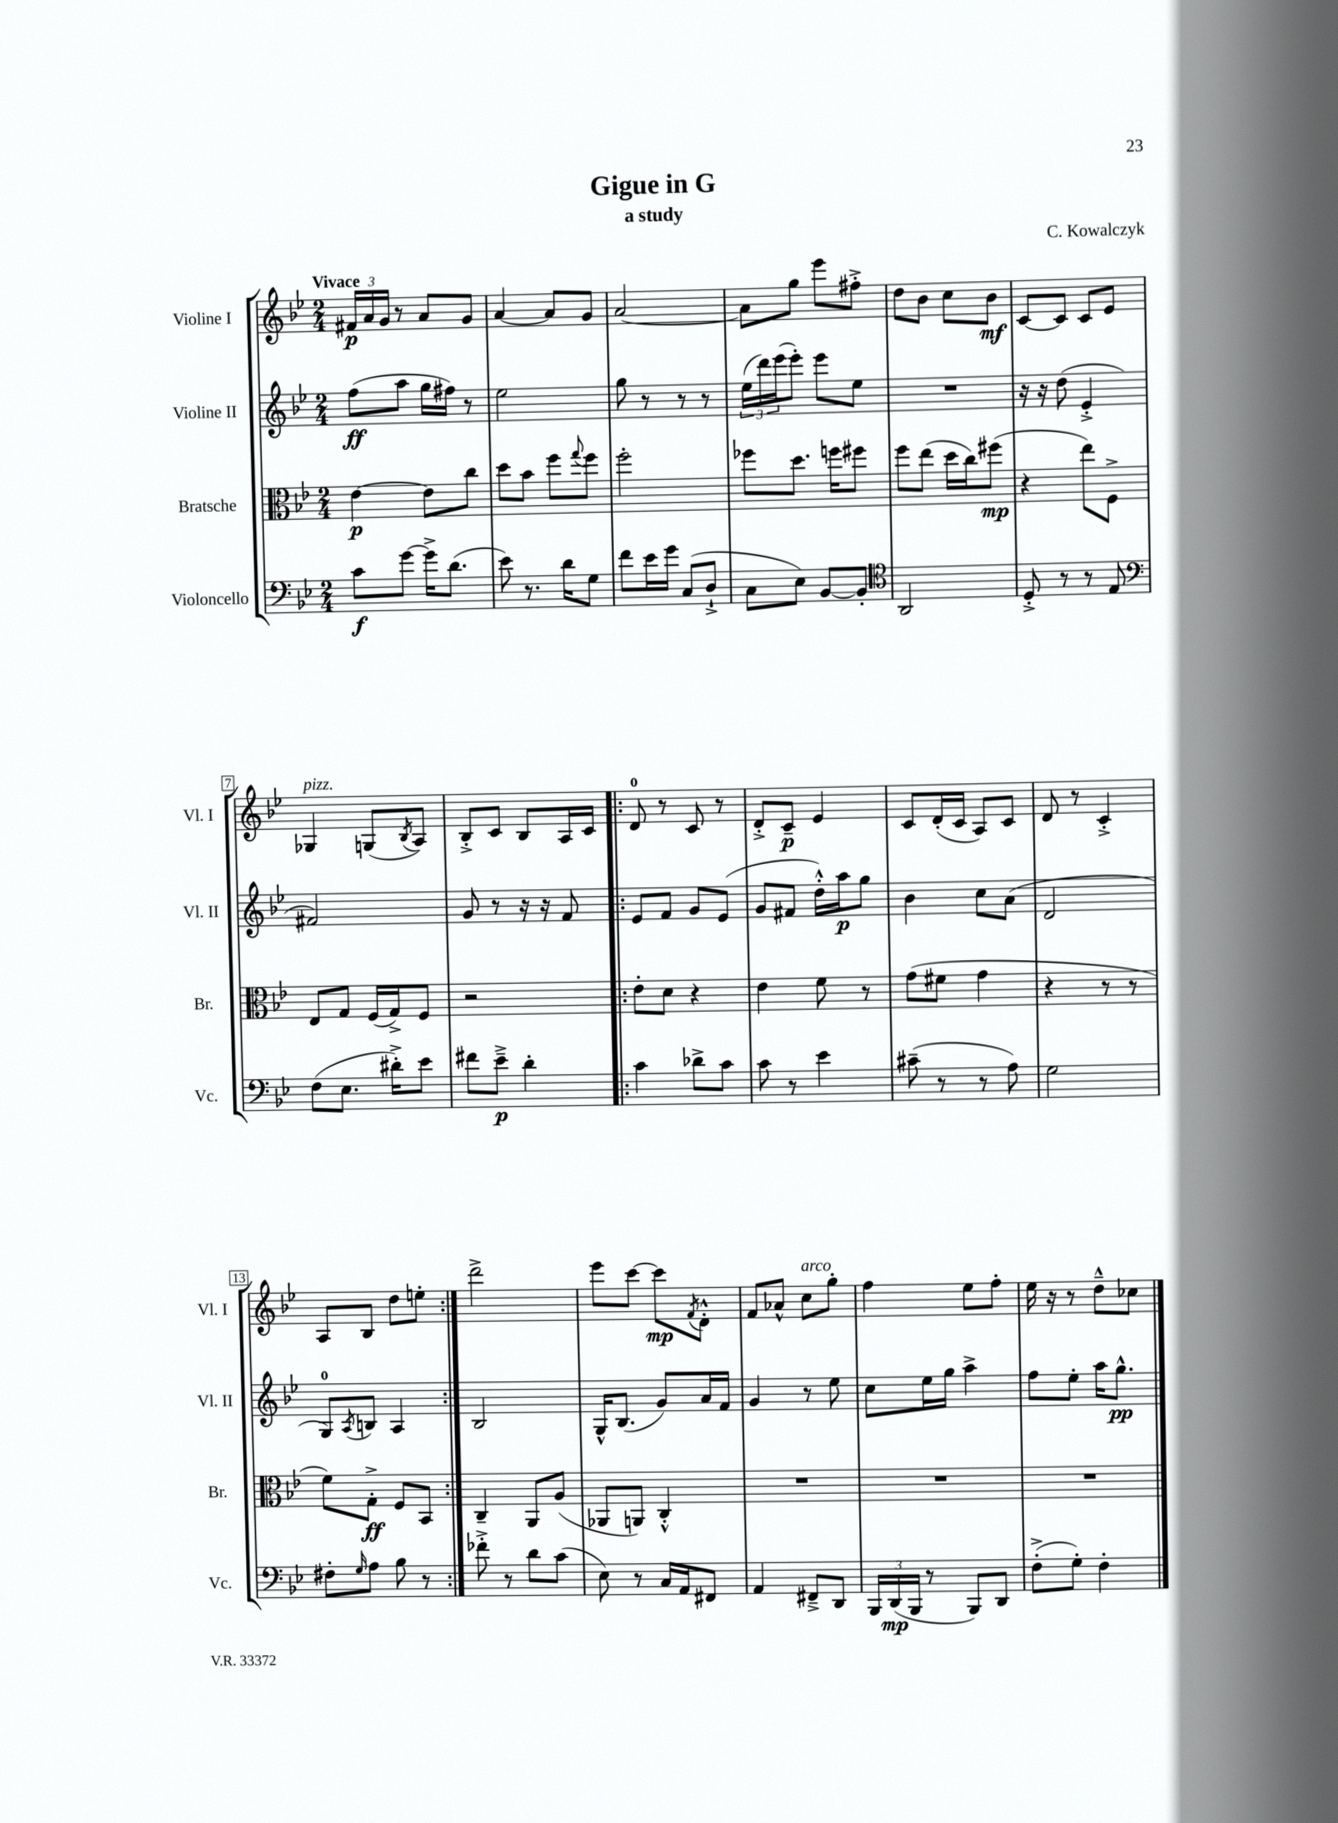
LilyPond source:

\header { title = "Gigue in G" composer = "C. Kowalczyk" subtitle = "a study" }
<<
\new StaffGroup <<
\new Staff = "s0" \with { instrumentName = "Violine I" shortInstrumentName = "Vl. I" } {
    \clef treble \key bes \major \numericTimeSignature \time 2/4 \tempo "Vivace"
    \tuplet 3/2 { fis'16\p a'16 g'16 } r8 a'8 g'8 |
    a'4~ a'8 g'8 |
    a'2~ |
    a'8 g''8 ees'''8 fis''8-.-> |
    d''8 bes'8 c''8 bes'8\mf |
    c'8~ c'8 c'8 ees'8 |
    ges4^\markup { \italic "pizz." } g8( \acciaccatura { bes8 } a8) |
    bes8-.-> c'8 bes8 a16 c'16 |
    \repeat volta 2 { d'8-0 r8 c'8 r8 |
    d'8-.-> c'8--\p ees'4 |
    c'8 d'16-.( c'16 a8) c'8 |
    d'8 r8 c'4-.-> |
    a8 bes8 d''8 e''8-. | }
    d'''2-> |
    ees'''8 c'''8~ c'''8\mp \acciaccatura { f'8 } d'8-.-^ |
    f'8 aes'8-^ c''8^\markup { \italic "arco" } g''8-. |
    f''4 ees''8 f''8-. |
    ees''16 r16 r8 d''8---^ ces''8 \bar "|." |
}
\new Staff = "s1" \with { instrumentName = "Violine II" shortInstrumentName = "Vl. II" } {
    \clef treble \key bes \major \numericTimeSignature \time 2/4
    f''8\ff( a''8 g''16 fis''16) r8 |
    ees''2 |
    g''8 r8 r8 r8 |
    \tuplet 3/2 { ees''16( d'''16) ees'''16( } ees'''8-.) ees'''8 ees''8 |
    R2 |
    r16 r16 d''8( ees'4-.-> |
    fis'2) |
    g'8 r8 r16 r16 f'8 |
    \repeat volta 2 { ees'8 f'8 g'8 ees'8( |
    g'8 fis'8 d''16-.-^) a''16\p g''8 |
    bes'4 c''8 a'8( |
    d'2 |
    g8-0) \acciaccatura { a8 } b8 a4 | }
    bes2 |
    g16-^ bes8.( g'8) a'16 f'16 |
    g'4 r8 ees''8 |
    c''8 ees''16 g''16 a''4-> |
    f''8 ees''8-. a''16 g''8.-^\pp \bar "|." |
}
\new Staff = "s2" \with { instrumentName = "Bratsche" shortInstrumentName = "Br." } {
    \clef alto \key bes \major \numericTimeSignature \time 2/4
    ees'4~\p ees'8 c''8 |
    d''8 bes'8 f''8 \appoggiatura { g''8 } f''8 |
    f''2-. |
    fes''8 d''8. f''16 fis''8 |
    f''8 ees''8( d''16 c''16) fis''8\mp( |
    r4 ees''8) f8-> |
    ees8 g8 f16( g16->) f8 |
    r2 |
    \repeat volta 2 { ees'8-. d'8 r4 |
    ees'4 f'8 r8 |
    g'8( fis'8 g'4 |
    r4 r8 r8 |
    f'8) g8-.->\ff f8 bes,8 | }
    c4-- a,8 a8( |
    aes,8 a,8) c4-.-^ |
    R2 |
    R2 |
    R2 \bar "|." |
}
\new Staff = "s3" \with { instrumentName = "Violoncello" shortInstrumentName = "Vc." } {
    \clef bass \key bes \major \numericTimeSignature \time 2/4
    c'8\f g'8~ g'16-> d'8.( |
    ees'8) r8. d'16 g8 |
    f'8 ees'16 g'16 c8( d8-!-> |
    c8 ees8) bes,8~ bes,8-. |
    \clef tenor a,2 |
    d8-.-> r8 r8 ees8 |
    \clef bass f8( ees8. dis'16-.->) ees'8 |
    fis'8 ees'8--->\p d'4-. |
    \repeat volta 2 { c'4 des'8-> c'8 |
    c'8 r8 ees'4 |
    cis'8--( r8 r8 a8) |
    g2 |
    fis8-. \grace { g16 } a8 bes8 r8 | }
    fes'8-.-> r8 d'8 c'8( |
    ees8) r8 c16 a,16 fis,8 |
    a,4 fis,8---> d,8 |
    \tuplet 3/2 { bes,,16 d,16\mp( bes,,16 } r8 bes,,8) d,8 |
    f8-.->( g8-.) f4-. \bar "|." |
}
>>
>>
\layout { \context { \Score \override BarNumber.stencil = #(make-stencil-boxer 0.1 0.3 ly:text-interface::print) } }
